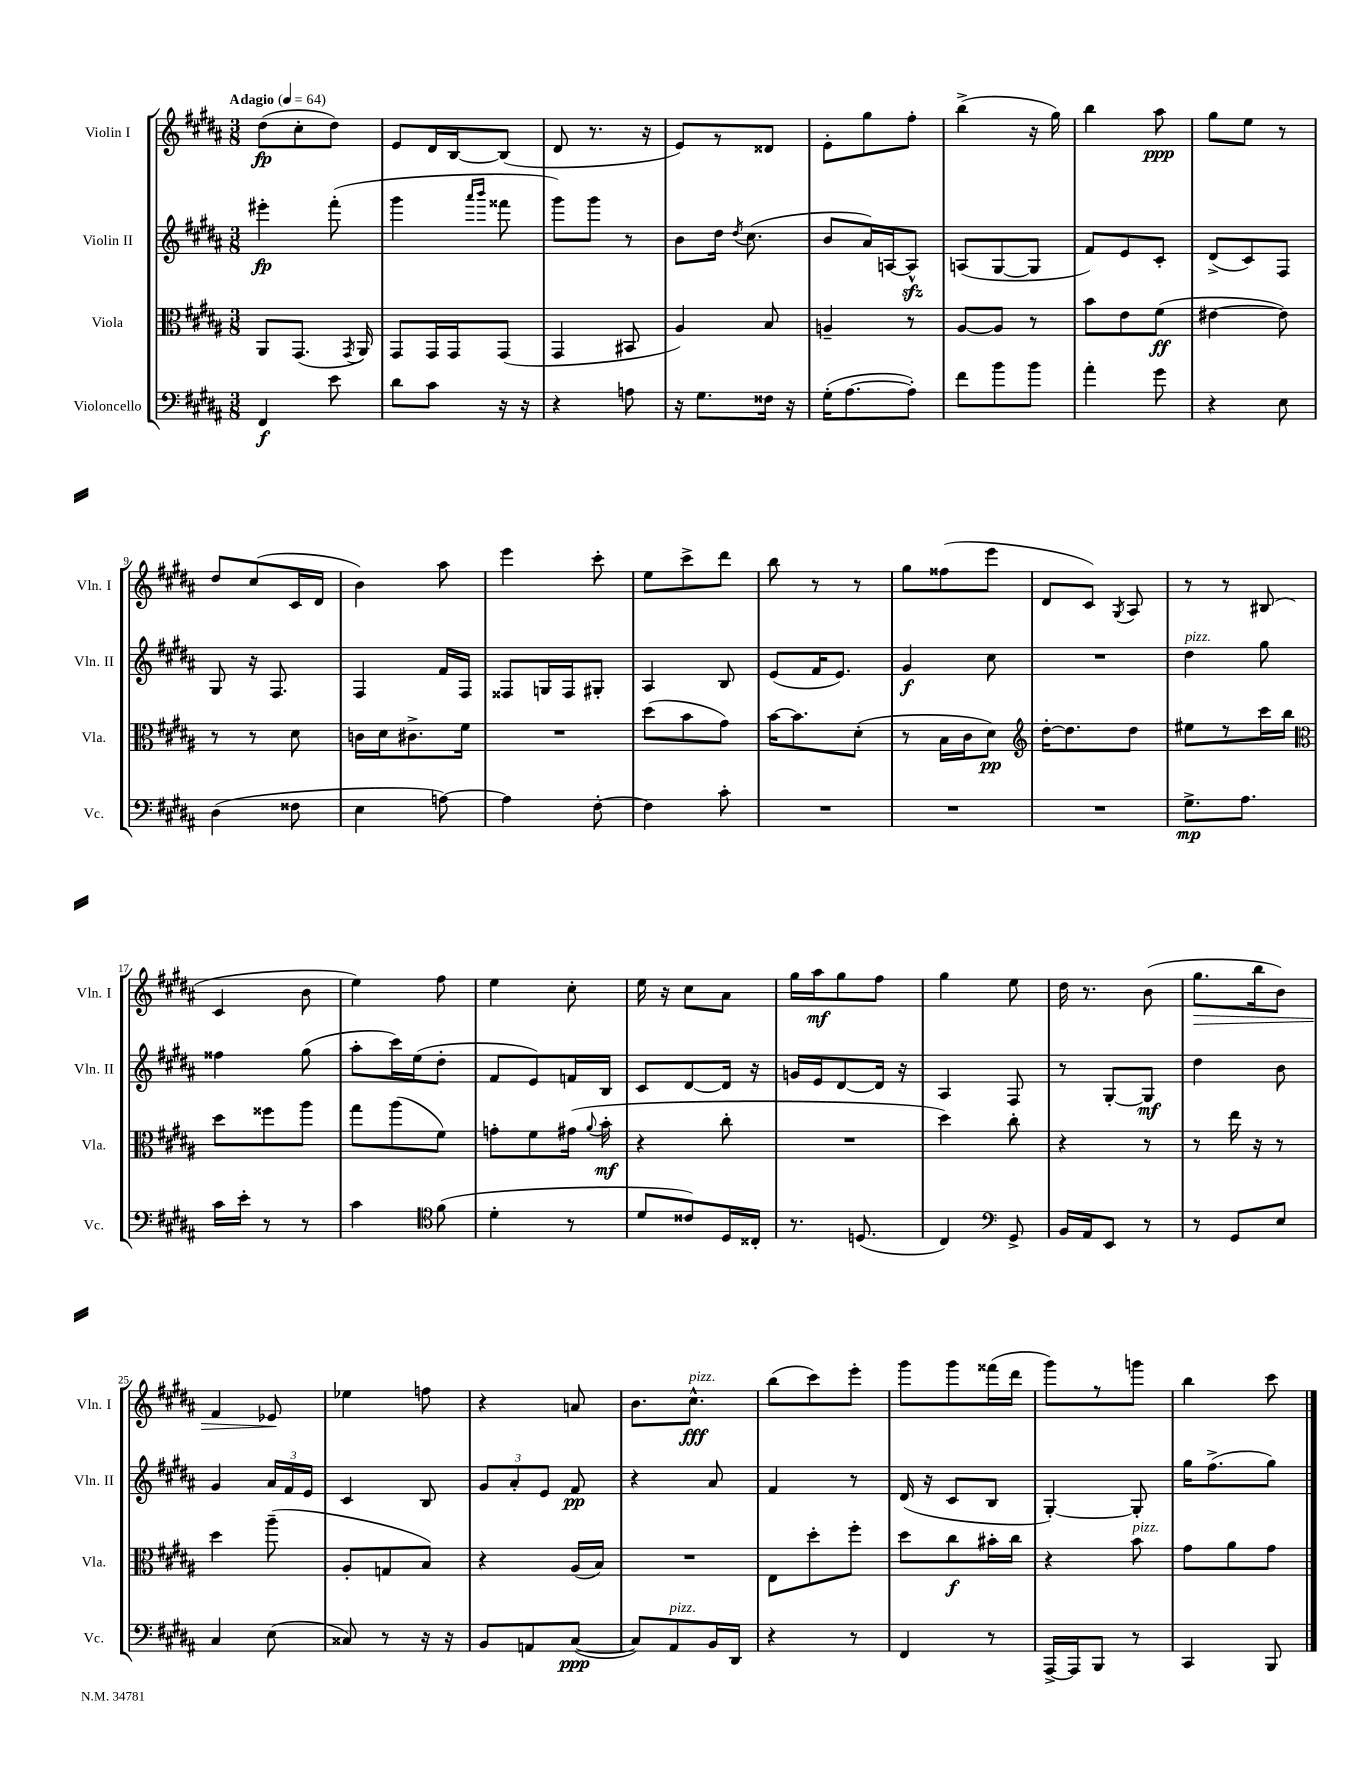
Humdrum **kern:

**kern	**dynam	**kern	**dynam	**kern	**dynam	**kern	**dynam
*part4	*part4	*part3	*part3	*part2	*part2	*part1	*part1
*staff4	*staff4	*staff3	*staff3	*staff2	*staff2	*staff1	*staff1
*I"Violoncello	*	*I"Viola	*	*I"Violin II	*	*I"Violin I	*
*I'Vc.	*	*I'Vla.	*	*I'Vln. II	*	*I'Vln. I	*
*clefF4	*	*clefC3	*	*clefG2	*	*clefG2	*
*k[f#c#g#d#a#]	*	*k[f#c#g#d#a#]	*	*k[f#c#g#d#a#]	*	*k[f#c#g#d#a#]	*
*M3/8	*	*M3/8	*	*M3/8	*	*M3/8	*
*MM64	*	*MM64	*	*MM64	*	*MM64	*
=1	=1	=1	=1	=1	=1	=1	=1
!	!	!	!	!	!	!LO:TX:a:B:t=Adagio	!
4FF#/	f	8AA#/L	.	4eee#X'\	fp	(8dd#\L	fp
.	.	(8.GG#/J	.	.	.	8cc#'\	.
8e\	.	.	.	(8fff#'\	.	8dd#\J)	.
.	.	8qGG#/	.	.	.	.	.
.	.	16AA#/)	.	.	.	.	.
=2	=2	=2	=2	=2	=2	=2	=2
8d#\L	.	8GG#/L	.	4ggg#\	.	8e/L	.
8c#\J	.	16GG#/L	.	.	.	16d#/L	.
.	.	16GG#/J	.	.	.	[16B/J	.
.	.	.	.	16qqaaa#/LL	.	.	.
.	.	.	.	16qqbbb/JJ	.	.	.
16r	.	(8GG#/J	.	8fff##X\	.	(8B/J]	.
16r	.	.	.	.	.	.	.
=3	=3	=3	=3	=3	=3	=3	=3
4r	.	4GG#/	.	8ggg#\L)	.	8d#/	.
.	.	.	.	8ggg#\J	.	8.r	.
8An\	.	8BB#X/	.	8r	.	.	.
.	.	.	.	.	.	16r	.
=4	=4	=4	=4	=4	=4	=4	=4
16r	.	4A#/)	.	8b\L	.	8e/L)	.
8.G#\L	.	.	.	.	.	.	.
.	.	.	.	16dd#\Jk	.	8r	.
.	.	.	.	8qdd#/	.	.	.
.	.	.	.	(8.cc#\	.	.	.
16F##X\Jk	.	8B/	.	.	.	8d##X/J	.
16r	.	.	.	.	.	.	.
=5	=5	=5	=5	=5	=5	=5	=5
(16G#'\KL	.	4An~/	.	8b/L	.	8e'\L	.
[8.A#\	.	.	.	.	.	.	.
.	.	.	.	16a#/L)	.	8gg#\	.
.	.	.	.	[16An/J	.	.	.
8A#'\J])	.	8r	.	8Azz^^/J]	.	8ff#'\J	.
=6	=6	=6	=6	=6	=6	=6	=6
8f#\L	.	[8A#/L	.	(8An/L	.	(4bb^\	.
8b\	.	8A#/J]	.	[8G#/	.	.	.
8b\J	.	8r	.	8G#/J]	.	16r	.
.	.	.	.	.	.	16gg#\)	.
=7	=7	=7	=7	=7	=7	=7	=7
4a#'\	.	8b\L	.	8f#/L)	.	4bb\	.
.	.	8e\	.	8e/	.	.	.
8g#\	.	(8f#\J	ff	8c#'/J	.	8aa#\	ppp
=8	=8	=8	=8	=8	=8	=8	=8
4r	.	[4e#X\	.	(8d#^/L	.	8gg#\L	.
.	.	.	.	8c#/)	.	8ee\J	.
8E\	.	8e#\])	.	8F#/J	.	8r	.
!!LO:LB:g=z
=9	=9	=9	=9	=9	=9	=9	=9
(4D#\	.	8r	.	8G#/	.	8dd#/L	.
.	.	8r	.	16r	.	(8cc#/	.
.	.	.	.	8.F#/	.	.	.
8F##X\	.	8d#\	.	.	.	16c#/L	.
.	.	.	.	.	.	16d#/JJ	.
=10	=10	=10	=10	=10	=10	=10	=10
4E\	.	16cn\LL	.	4F#/	.	4b\)	.
.	.	16d#\J	.	.	.	.	.
.	.	8.c#X^\	.	.	.	.	.
[8An\)	.	.	.	16f#/LL	.	8aa#\	.
.	.	16f#\Jk	.	16F#/JJ	.	.	.
=11	=11	=11	=11	=11	=11	=11	=11
4A\]	.	4.r	.	8F##X/L	.	4eee\	.
.	.	.	.	16Gn/L	.	.	.
.	.	.	.	16F##/J	.	.	.
[8F#'\	.	.	.	8G#X'/J	.	8ccc#'\	.
=12	=12	=12	=12	=12	=12	=12	=12
4F#\]	.	(8dd#\L	.	4A#/	.	8ee\L	.
.	.	8b\	.	.	.	8ccc#^\	.
8c#'\	.	8g#\J)	.	8B/	.	8ddd#\J	.
=13	=13	=13	=13	=13	=13	=13	=13
4.r	.	[16b\KL	.	(8e/L	.	8bb\	.
.	.	8.b\]	.	.	.	.	.
.	.	.	.	16f#/K	.	8r	.
.	.	.	.	8.e/J)	.	.	.
.	.	(8d#'\J	.	.	.	8r	.
=14	=14	=14	=14	=14	=14	=14	=14
4.r	.	8r	.	4g#/	f	8gg#\L	.
.	.	16B\LL	.	.	.	(8ff##X\	.
.	.	16c#\J	.	.	.	.	.
.	.	8d#\J)	pp	8cc#\	.	8eee\J	.
=15	=15	=15	=15	=15	=15	=15	=15
*	*	*clefG2	*	*	*	*	*
4.r	.	[16dd#'\KL	.	4.r	.	8d#/L	.
.	.	8.dd#\]	.	.	.	.	.
.	.	.	.	.	.	8c#/J)	.
.	.	.	.	.	.	8qG#/	.
.	.	8dd#\J	.	.	.	8A#/	.
=16	=16	=16	=16	=16	=16	=16	=16
!	!	!	!	!LO:TX:a:i:t=pizz.	!	!	!
8.G#^\L	mp	8ee#X\L	.	4dd#\	.	8r	.
.	.	8r	.	.	.	8r	.
8.A#\J	.	.	.	.	.	.	.
.	.	16ccc#\L	.	8gg#\	.	(8B#X/	.
.	.	16bb\JJ	.	.	.	.	.
!!LO:LB:g=z
=17	=17	=17	=17	=17	=17	=17	=17
*	*	*clefC3	*	*	*	*	*
16c#\LL	.	8dd#\L	.	4ff##X\	.	4c#/	.
16e'\JJ	.	.	.	.	.	.	.
8r	.	8ff##X\	.	.	.	.	.
8r	.	8aa#\J	.	(8gg#\	.	8b\	.
=18	=18	=18	=18	=18	=18	=18	=18
4c#\	.	8gg#\L	.	8aa#'\L	.	4ee\)	.
.	.	(8aa#\	.	16ccc#\L)	.	.	.
.	.	.	.	(16ee\J	.	.	.
*clefC4	*	*	*	*	*	*	*
(8f#\	.	8f#\J)	.	8dd#'\J	.	8ff#\	.
=19	=19	=19	=19	=19	=19	=19	=19
4d#'\	.	8gn'\L	.	8f#/L	.	4ee\	.
.	.	8f#\	.	8e/)	.	.	.
8r	.	(16g#X\Jk	.	16fn/L	.	8cc#'\	.
.	.	8qqa#/	.	.	.	.	.
.	.	16b'\	mf	16B/JJ	.	.	.
=20	=20	=20	=20	=20	=20	=20	=20
8d#/L	.	4r	.	8c#/L	.	16ee\	.
.	.	.	.	.	.	16r	.
8c##X/)	.	.	.	[8d#/	.	8cc#\L	.
16D#/L	.	8cc#'\	.	16d#/Jk]	.	8a#\J	.
16C##X'/JJ	.	.	.	16r	.	.	.
=21	=21	=21	=21	=21	=21	=21	=21
8.r	.	4.r	.	16gn/LL	.	16gg#\LL	.
.	.	.	.	16e/J	.	16aa#\J	mf
.	.	.	.	[8d#/	.	8gg#\	.
(8.Dn/	.	.	.	.	.	.	.
.	.	.	.	16d#/Jk]	.	8ff#\J	.
.	.	.	.	16r	.	.	.
=22	=22	=22	=22	=22	=22	=22	=22
4C#/)	.	4dd#\)	.	4A#/	.	4gg#\	.
*clefF4	*	*	*	*	*	*	*
8GG#^/	.	8cc#'\	.	8F#/	.	8ee\	.
=23	=23	=23	=23	=23	=23	=23	=23
16BB/LL	.	4r	.	8r	.	16dd#\	.
16AA#/J	.	.	.	.	.	8.r	.
8EE/J	.	.	.	[8G#'/L	.	.	.
8r	.	8r	.	8G#/J]	mf	(8b\	.
=24	=24	=24	=24	=24	=24	=24	=24
!	!	!	!	!	!	!	!LO:HP:b
8r	.	8r	.	4dd#\	.	8.gg#\L	>
8GG#/L	.	16ee\	.	.	.	.	.
.	.	16r	.	.	.	16bb\k	.
8E/J	.	8r	.	8b\	.	8b\J)	.
!!LO:LB:g=z
=25	=25	=25	=25	=25	=25	=25	=25
4C#/	.	4dd#\	.	4g#/	.	4f#/	.
(8E\	.	(8aa#~\	.	24a#/LL	.	8e-X/	.
.	.	.	.	24f#/	.	.	.
.	.	.	.	24e/JJ	.	.	.
.	.	.	.	.	.	.	]
=26	=26	=26	=26	=26	=26	=26	=26
8C##X/)	.	8A#'/L	.	4c#/	.	4ee-X\	.
8r	.	8Gn/	.	.	.	.	.
16r	.	8B/J)	.	8B/	.	8ffn\	.
16r	.	.	.	.	.	.	.
=27	=27	=27	=27	=27	=27	=27	=27
8BB/L	.	4r	.	12g#/L	.	4r	.
.	.	.	.	12a#'/	.	.	.
8AAn/	.	.	.	.	.	.	.
.	.	.	.	12e/J	.	.	.
([8C#/J	ppp	(16A#/LL	.	8f#/	pp	8an/	.
.	.	16B/JJ)	.	.	.	.	.
=28	=28	=28	=28	=28	=28	=28	=28
8C#/L])	.	4.r	.	4r	.	8.b\L	.
!LO:TX:a:i:t=pizz.	!	!	!	!	!	!	!
8AA#/	.	.	.	.	.	.	.
!	!	!	!	!	!	!LO:TX:a:i:t=pizz.	!
.	.	.	.	.	.	8.cc#^^\J	fff
16BB/L	.	.	.	8a#/	.	.	.
16DD#/JJ	.	.	.	.	.	.	.
=29	=29	=29	=29	=29	=29	=29	=29
4r	.	8E\L	.	4f#/	.	(8bb\L	.
.	.	8dd#'\	.	.	.	8ccc#\)	.
8r	.	8ff#'\J	.	8r	.	8eee'\J	.
=30	=30	=30	=30	=30	=30	=30	=30
4FF#/	.	8dd#\L	.	(16d#/	.	8ggg#\L	.
.	.	.	.	16r	.	.	.
.	.	8cc#\	f	8c#/L	.	8ggg#\	.
8r	.	16b#X'\L	.	8B/J	.	(16fff##X\L	.
.	.	16cc#\JJ	.	.	.	16ddd#\JJ	.
=31	=31	=31	=31	=31	=31	=31	=31
[16AAA#^/LL	.	4r	.	[4G#'/)	.	8ggg#\L)	.
16AAA#/J]	.	.	.	.	.	.	.
8BBB/J	.	.	.	.	.	8r	.
!	!	!LO:TX:a:i:t=pizz.	!	!	!	!	!
8r	.	8b\	.	8G#'/]	.	8gggn\J	.
=32	=32	=32	=32	=32	=32	=32	=32
4CC#/	.	8g#\L	.	16gg#\KL	.	4bb\	.
.	.	.	.	(8.ff#^\	.	.	.
.	.	8a#\	.	.	.	.	.
8BBB/	.	8g#\J	.	8gg#\J)	.	8ccc#\	.
==	==	==	==	==	==	==	==
*-	*-	*-	*-	*-	*-	*-	*-
